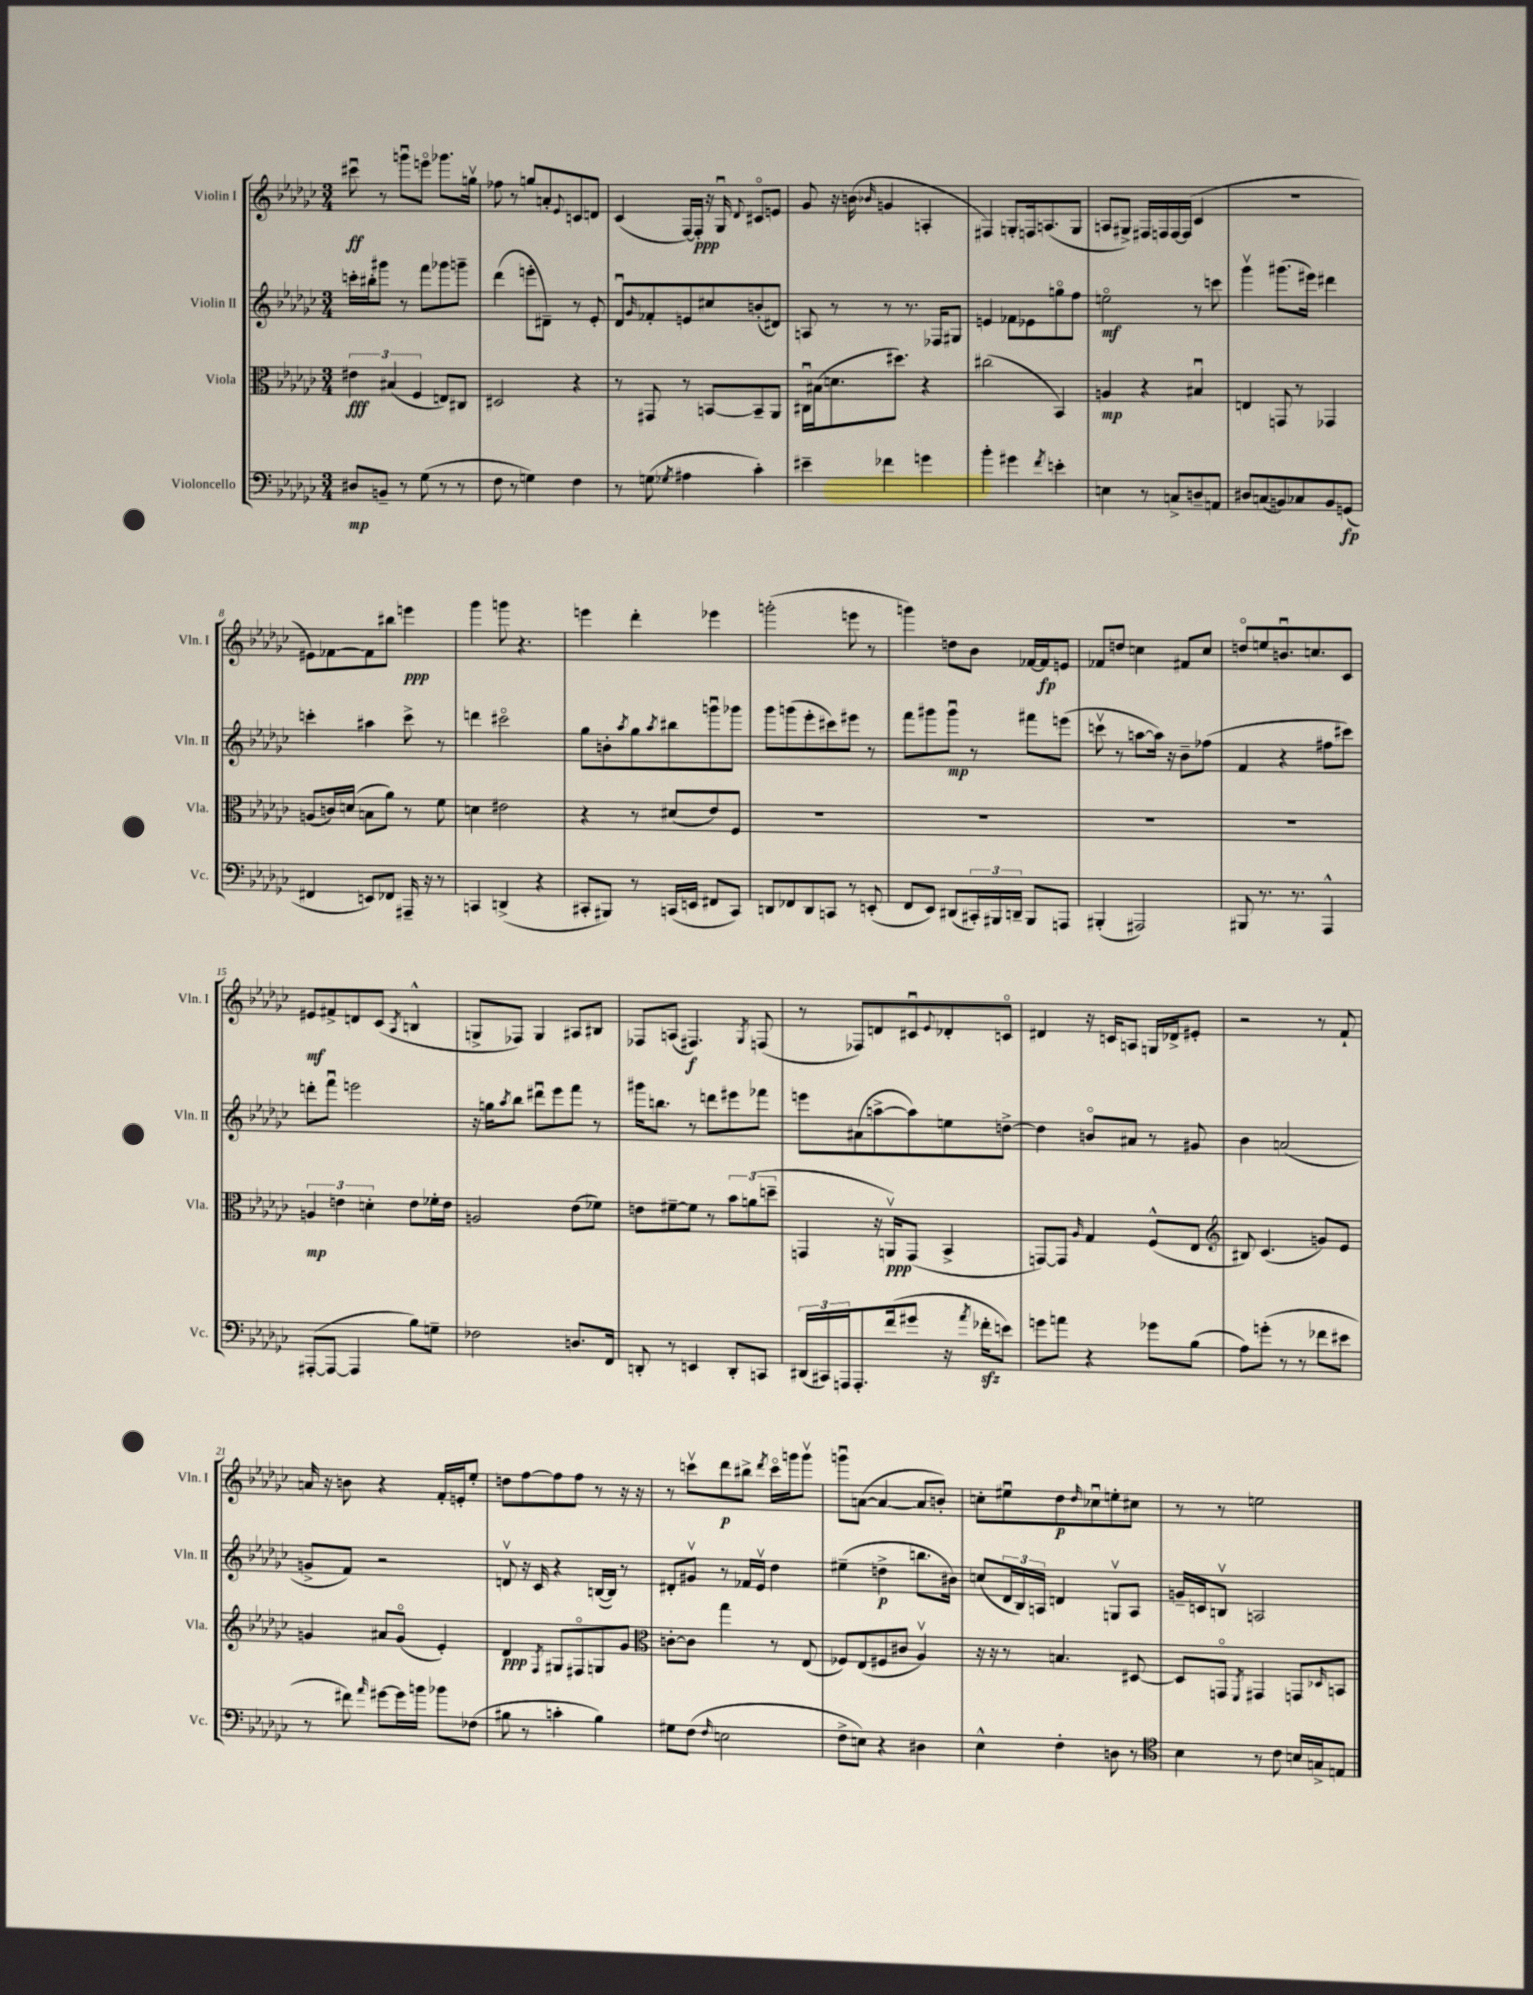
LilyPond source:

<<
\new StaffGroup <<
\new Staff = "s0" \with { instrumentName = "Violin I" shortInstrumentName = "Vln. I" } {
    \clef treble \key ges \major \numericTimeSignature \time 3/4
    cis'''8\downbow\ff r8 g'''8\downbow e'''8\flageolet ges'''8. g''16\upbow |
    fes''8 r8 g''8 a'8-. \appoggiatura { ees'8 } c'8 d'8 |
    ces'4( f16~) f16-.\ppp r16 ges16\downbow \appoggiatura { des'8 } cis'8\flageolet e'8 |
    ges'8 r16 b'16( \grace { bes'16 } g'4 a4-. |
    fis4) g8-. f16 a8.( g8 |
    a8 gis8->) fis16 f16 f16~ f16( ces'4 |
    R2. |
    eis'8) fes'8~ fes'8 bis''8 e'''4\ppp |
    ges'''4 g'''8 r4. |
    e'''4 des'''4-. ees'''4 |
    g'''2-.( e'''8 r8 |
    g'''4) d''8 bes'8 fes'16~ fes'16\fp e'8 |
    fes'8 d''8 c''4 fis'8 c''8 |
    d''8\flageolet e''8 b'8.\downbow c''8. ces'8 |
    eis'8\mf fis'8-> d'8 ces'8( \acciaccatura { aes8 } b4-^ |
    g8-> fes8) g4 ais8 bis8 |
    fes8 a8( fis4.\f) \acciaccatura { ges8 } f8( |
    r8 fes8) d'8 cis'8\downbow \appoggiatura { ees'8 } des'8-. c'8\flageolet |
    dis'4 r16 c'16 a8 g16 des'16-> eis'8-. |
    r2 r8 f'8-! |
    a'16 r16 b'8 r4 f'16-. e'16-. ees''8-. |
    d''8 f''8~ f''8 f''8 r8 r16 r16 |
    r8 c'''8\upbow des'''8\p bis''8-> \acciaccatura { des'''8 } c'''16\flageolet g'''16 g'''8\upbow |
    g'''8\downbow a'8~( a'4~ a'8 b'8-.) |
    c''8-. eis''8\downbow des''8\p \grace { des''16 } ces''8\downbow e''8-. cis''8 |
    r8 r8 e''2 \bar "|." |
}
\new Staff = "s1" \with { instrumentName = "Violin II" shortInstrumentName = "Vln. II" } {
    \clef treble \key ges \major \numericTimeSignature \time 3/4
    c'''16-. bis''16-. gis'''8 r8 f'''8 ges'''8 g'''8-- |
    des'''4( e'''8-. dis'8--) r8 ees'8-. |
    des'8\downbow \grace { ges'16 } fes'8-. e'8 cis''8 b'8-.( dis'8) |
    a8 r8 r8 r8. fes16 gis8 |
    e'4 fes'8 ees'8 g''8\flageolet f''8 |
    e''2\flageolet\mf r8 c'''8 |
    ges'''4\upbow gis'''8.( eis'''16) dis'''4 |
    c'''4-. ais''4 c'''8-> r8 |
    d'''4 cis'''2\flageolet |
    ges''8 b'8-. \acciaccatura { aes''8 } ges''8 \acciaccatura { aes''8 } bis''8 g'''8\downbow ges'''8 |
    ges'''8 g'''8( ees'''8-. cis'''8) eis'''8 r8 |
    f'''8 gis'''8 gis'''8\downbow\mp r8 fis'''8 e'''8( |
    c'''8\upbow r8 a''8~ a''16) r16 bes'8-- fes''8( |
    f'4 r4 fis''8 cis'''8) |
    d'''8-. f'''8\downbow e'''2 |
    r16 g''16 \acciaccatura { aes''8 } bes''8 dis'''8\downbow ees'''8 f'''8 r8 |
    gis'''16 b''8. r8 d'''8 eis'''8 fes'''8 |
    e'''8 ais'8( a''8~-> a''8) e''8 d''8~-> |
    d''4 b'8\flageolet ais'8 r8 gis'8 |
    bes'4 a'2( |
    g'8-> f'8) r2 |
    d'8\upbow r16 ces'16 r4 b16~( b16) r8 |
    dis'8-. gis'8\upbow r8 fes'16 ees'16\upbow des''4 |
    eis''4--( d''4->\p b''8. bis'16) |
    c''8( \tuplet 3/2 { des'16 bes16) a16 } d'4 g8\upbow a8 |
    g'16-- c'16 b8\upbow a2 \bar "|." |
}
\new Staff = "s2" \with { instrumentName = "Viola" shortInstrumentName = "Vla." } {
    \clef alto \key ges \major \numericTimeSignature \time 3/4
    \tuplet 3/2 { eis'4\fff bis4( f4 } e8) cis8 |
    dis2 r4 |
    r8 gis,8 r8 b,8~ b,8-- aes,8 |
    cis16\downbow bis16( d'8. dis''8.) r4 |
    cis''2( bes,4) |
    a4\mp r4 bis4\downbow |
    e4 g,8 r8 ges,4 |
    a8( c'16) d'16( b8 aes'8) r8 f'8 |
    d'4 eis'2 |
    r4 r8 dis'8( ees'8) f8 |
    R2. |
    R2. |
    R2. |
    R2. |
    \tuplet 3/2 { a4\mp e'4 d'4-. } e'8 fes'16-. e'16 |
    a2 ees'8( fes'8) |
    e'8 fis'8~-- fis'8 r8 \tuplet 3/2 { bes'8 a'8( d''8-- } |
    g,4 r16 a,16\upbow\ppp) g,8( bes,4-> |
    g,8~) g,8 \grace { aes16 } ges4 f8-^( ees8 |
    \clef treble bis8) ces'4.( g'8) ees'8 |
    g'4 ais'8 g'8\flageolet( ees'4-.) |
    des'4\ppp \acciaccatura { f8 } gis8 fis8\flageolet g8 ges'8 |
    \clef alto c'8~-. c'8 ges''4 r8 ees8( |
    fes8) ees8( fis8 cis'8 aes4\upbow) |
    r16 r16 r8 b4. dis8~ |
    dis8 g,8\flageolet \acciaccatura { f,8 } gis,4 g,8 \grace { des16 } b,8 \bar "|." |
}
\new Staff = "s3" \with { instrumentName = "Violoncello" shortInstrumentName = "Vc." } {
    \clef bass \key ges \major \numericTimeSignature \time 3/4
    dis8\mp b,8-- r8 ges8( r8 r8 |
    f8 r8 g4) f4 |
    r8 g8( \acciaccatura { ges8 } ais4 ces'4-.) |
    eis'4-- fes'4 g'4 |
    bes'4-. gis'4 \acciaccatura { f'8 } e'4-. |
    e4 r8 c8-> d8-- a,8 |
    dis8 c8( b,8) ces8 b,8 g,8\fp( |
    fis,4 e,8) fes,8 ais,,16-- r16 r8 |
    c,4 d,4->( r4 |
    cis,8-. bis,,8) r8 c,16( e,16 fis,8 c,8) |
    d,8 fes,8 d,8 c,8 r8 e,8-.( |
    f,8 ees,8) dis,8( \tuplet 3/2 { cis,16-.) bis,,16 d,16-- } bis,,8 a,,8 |
    bis,,4-.( ais,,2) |
    bis,,8 r8. r8. aes,,4-^ |
    ais,,8~-.( ais,,8~ ais,,4 bes8) g8-- |
    fes2 d8. f,16 |
    d,8-. r8 e,4 d,8-. c,8 |
    \tuplet 3/2 { dis,16( cis,16) a,,16 } a,,8.-. f'16( gis'8 r16 \acciaccatura { aes'8 } fes'16-.\sfz e'8) |
    g'8 a'8 r4 ges'8 bes8( |
    aes8) g'8-.( r8 r8 fes'8 eis'8 |
    r8 fis'8) \grace { aes'16 } gis'8~ gis'16 b'16 bes'8 fes8( |
    bis8 r8 c'4-. bis4) |
    gis8 f8( \grace { f16 } e2 |
    f8-> e8) r4 dis4 |
    ees4-^ f4-. d8 r8 |
    \clef tenor bes4 r8 ces'8 b16 g16-> e8 \bar "|." |
}
>>
>>
